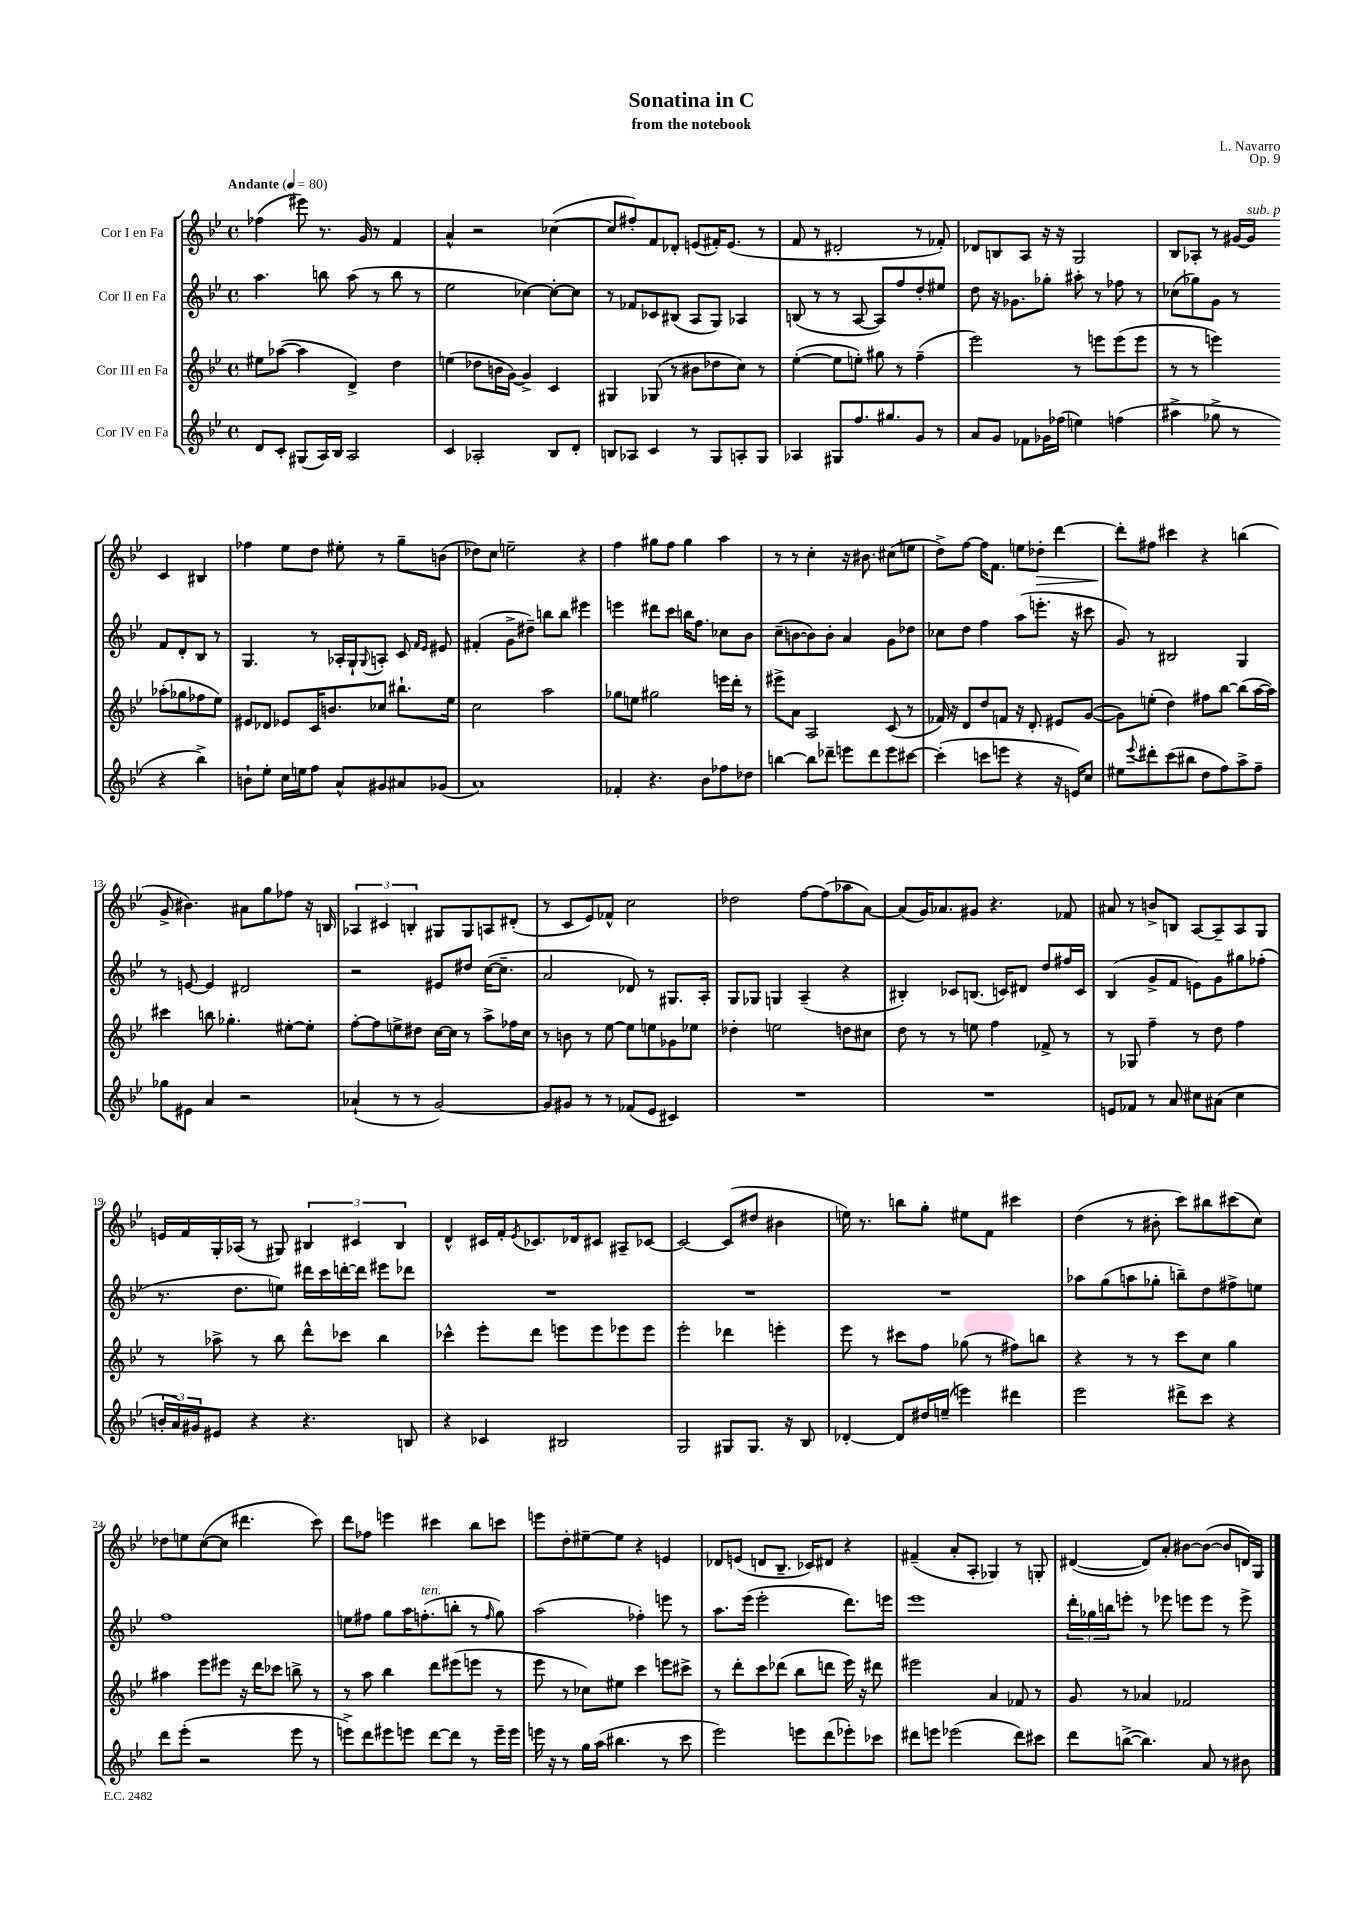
\header { title = "Sonatina in C" composer = "L. Navarro" subtitle = "from the notebook" opus = "Op. 9" }
<<
\new StaffGroup <<
\new Staff = "s0" \with { instrumentName = "Cor I en Fa" } {
    \clef treble \key bes \major \defaultTimeSignature \time 4/4 \tempo "Andante" 4 = 80
    fes''4( eis'''8) r8. g'16 r8 f'4 |
    a'4-^ r2 ces''4~( |
    ces''8 fis''8-.) f'8 des'8-. e'8( fis'16-.) e'8.( r8 |
    f'8 r8 dis'2-. r8 fes'8-.) |
    des'8 b8 a8 r16 r16 g2 |
    bes8 aes8-. r8 gis'16~ gis'16^\markup { \italic "sub. p" } c'4 bis4 |
    fes''4 ees''8 d''8 eis''8-. r8 g''8-- b'8( |
    des''8) c''8 e''2-- r4 |
    f''4 gis''8 f''8 gis''4 a''4 |
    r8 r8 c''4-. r16 bis'8. cis''8( e''8 |
    d''8->) f''8~ f''16 f'8. e''8 des''8-.\> d'''4~ |
    d'''8-.\! fis''8 cis'''4 r4 b''4( |
    g'8-> bis'4.) ais'8 g''8 fes''8 r16 b16 |
    \tuplet 3/2 { aes4 cis'4 b4-. } gis8 gis8 a8 dis'8-.( |
    r8 c'8 ees'8) fes'8-^ c''2 |
    des''2 f''8~ f''8( aes''8 a'8~) |
    a'8( g'16) aes'8. gis'8 r4. fes'8 |
    ais'8 r8 b'8-> b8 a8~ a8-- a8 g8 |
    e'16 f'16 g16-. aes16( r8 gis8) \tuplet 3/2 { bis4 cis'4 bis4 } |
    d'4-^ cis'16 f'16-. \acciaccatura { ees'8 } ces'8. des'16 cis'8 ais8-- ces'8~ |
    ces'2~ ces'8( dis''8 bis'4 |
    e''16) r8. b''8 g''8-. eis''8 f'8 cis'''4 |
    d''4( r8 bis'8-. c'''8) bis''8 cis'''8( c''8) |
    des''8 e''8 c''8~( c''8 dis'''4. c'''8) |
    d'''8 fes''8 e'''4 cis'''4 bes''8 c'''8 |
    e'''8 d''8-. eis''8~-- eis''8 r4 e'4 |
    des'8 e'8( d'8 bes8.-- ces'16) dis'8 r4 |
    fis'4--( a'8-. a8-. ges4) r8 g8-. |
    dis'4~( dis'8) a'8-. bis'8~ bis'8~( bis'8 d'16) g16 \bar "|." |
}
\new Staff = "s1" \with { instrumentName = "Cor II en Fa" } {
    \clef treble \key bes \major \defaultTimeSignature \time 4/4
    a''4. b''8 a''8( r8 b''8 r8 |
    ees''2 ces''4~) ces''8~-. ces''8 |
    r8 fes'8 ces'8 bis8( a8 g8) aes4 |
    b8( r8 r8 a8~ a8) f''8 d''8-. eis''8 |
    d''8 r16 ges'8. ges''8-. ais''8-. r8 fes''8 r8 |
    ces''8( ges''8) g'8 r8 f'8 d'8-. bes8 r8 |
    g4. r8 aes16-. g16-! \appoggiatura { g8 } a8-. c'8 \grace { f'16 ees'16 } eis'8 |
    fis'4-.( g'8-> dis''8--) b''8 b''8 eis'''4 |
    e'''4 dis'''8 c'''8 b''16 f''8. ces''8 bes'8 |
    c''8--( b'8~ b'8) b'8-. a'4 g'8 des''8 |
    ces''8 d''8 f''4 a''8( e'''8.-. r16 cis'''8 |
    g'8) r8 bis2 g4 |
    r8 e'8~ e'4 dis'2 |
    r2 eis'8 dis''8 c''16~( c''8.-- |
    a'2 des'8) r8 gis8. a16-. |
    g8 ges8 g4 a4--( r4 |
    bis4-.) ces'8 b8.( c'16) dis'8 d''8 fis''16 c'16 |
    bes4( g'8-> f'8 e'8) g'8 gis''8 fes''8-.( |
    r8. d''8. e''8) dis'''16 c'''16 d'''16~-. d'''16 eis'''8 des'''8 |
    R1 |
    R1 |
    R1 |
    aes''8 g''8( a''8 ges''8-. b''8--) d''8 fis''8-> e''8 |
    f''1 |
    e''8 fis''8 g''8 a''16 f''8.-.^\markup { \italic "ten." }( b''8-. r8 \grace { f''16 } g''8) |
    a''2( fes''4-.) e'''8 r8 |
    a''8. ees'''16( ees'''2-. d'''8.) e'''16 |
    ees'''1 |
    \tuplet 3/2 { d'''16-. ges''16 b''16 } e'''8-. r8 ees'''8 e'''8 e'''8 r8 e'''8-> \bar "|." |
}
\new Staff = "s2" \with { instrumentName = "Cor III en Fa" } {
    \clef treble \key bes \major \defaultTimeSignature \time 4/4
    eis''8 aes''8~( aes''4 d'4->) d''4 |
    e''4( des''8 b'16 g'16~) g'4-> c'4 |
    gis4 ges8( r8 bis'8 des''8 c''8) r8 |
    ees''4~-.( ees''8 e''8-.) gis''8 r8 f''4--( |
    ees'''2) r8 e'''8 e'''8( e'''8 |
    r8 r8 e'''4) aes''8-.( ges''8 fes''8 ees''8) |
    eis'8 des'8 ees'8 c'16 b'8. ces''8 bis''8.-! ees''16 |
    c''2 a''2 |
    ges''8 e''8 gis''2 e'''16 d'''16-. r8 |
    eis'''8-> a'8 a2 c'8( r8 |
    fes'16) r16 d'8 d''8 f'8 r16 d'8.-. eis'8 g'8~( |
    g'8) e''8-.( d''4) fis''8 bes''8~ bes''8( a''16~ a''16) |
    cis'''4 b''8 ges''4.-. eis''8~-. eis''8-. |
    f''8~-. f''8 e''8-> dis''8 c''16~ c''16 r8 a''8-> fes''16 c''16 |
    r8 b'8 r8 ees''8~ ees''8 e''8 ges'8 ees''8 |
    des''4-. e''2 d''8 cis''8 |
    d''8 r8 r8 e''8 f''4 fes'8-> r8 |
    r8 ges8 f''4-- r8 d''8 f''4 |
    r8 aes''8-> r8 bes''8 d'''8-^ ces'''8 bes''4 |
    ces'''4-^ ees'''8-. d'''8 e'''8 e'''8 ees'''8 ees'''8 |
    ees'''2-. des'''4 e'''4-. |
    ees'''8 r8 cis'''8 f''8 ges''8( r8 fis''8) b''8 |
    r4 r8 r8 c'''8 c''8 g''4 |
    ais''4 ees'''8 eis'''8 r16 d'''16 ces'''8 b''8-> r8 |
    r8 a''8 bes''4 d'''8 eis'''8( e'''8 r8 |
    ees'''8 r8 ces''8) eis''8 c'''4 e'''8 cis'''8-> |
    r8 d'''8-. c'''8 des'''8( bes''8 d'''8 ees'''16) r16 dis'''8 |
    eis'''2 a'4 fes'8 r8 |
    g'8 r8 aes'4 fes'2 \bar "|." |
}
\new Staff = "s3" \with { instrumentName = "Cor IV en Fa" } {
    \clef treble \key bes \major \defaultTimeSignature \time 4/4
    d'8 c'8-. gis8( a16) bes16 a2 |
    c'4 aes2-. bes8 d'8-. |
    b8 aes8 c'4 r8 g8 a8-. g8 |
    aes4 gis8 f''8. gis''8. g'8 r8 |
    a'8 g'8 fes'8 ges'16 fes''16( e''4) f''4( |
    ais''4-> ges''8-> r8 r4 bes''4->) |
    b'8-! ees''8-. c''16 e''16 f''8 a'8-^ gis'8 ais'8 ges'8( |
    a'1) |
    fes'4-. r4. bes'8 fes''8 des''8 |
    b''4~ b''8 des'''8-- e'''8 des'''8 e'''8 cis'''8~ |
    cis'''4-.( c'''8 e'''8 r4 r16 e'16) c''8 |
    eis''8 \appoggiatura { ees'''8 } dis'''8-. c'''8( bis''8 d''8 f''8) a''8-> f''8-- |
    ges''8 eis'8 a'4 r2 |
    aes'4-!( r8 r8 g'2~) |
    g'8 gis'8 r8 r8 fes'8( ees'8 cis'4) |
    R1 |
    R1 |
    e'8 fes'8 r8 a'8 cis''8 ais'8( cis''4 |
    \tuplet 3/2 { b'16-. a'16) gis'16 } eis'8 r4 r4. b8 |
    r4 ces'4 bis2 |
    g2 gis8 gis8. r16 bes8 |
    des'4~-. des'8 dis''16 e''16--( e'''4) dis'''4 |
    ees'''2 dis'''8-> c'''8 r4 |
    d'''8 ees'''8-.( r2 ees'''8 r8 |
    e'''8->) d'''8 eis'''8 e'''8 d'''8~ d'''8 r8 e'''16-- e'''16 |
    e'''16 r16 r8 g''16 a''16( bis''4. r8 c'''8 |
    ees'''2) e'''8 d'''8( ees'''8-.) ces'''8 |
    dis'''8 e'''8 ees'''2( dis'''8) cis'''8 |
    d'''8 b''8~->( b''4.) a'8 r8 bis'8 \bar "|." |
}
>>
>>
